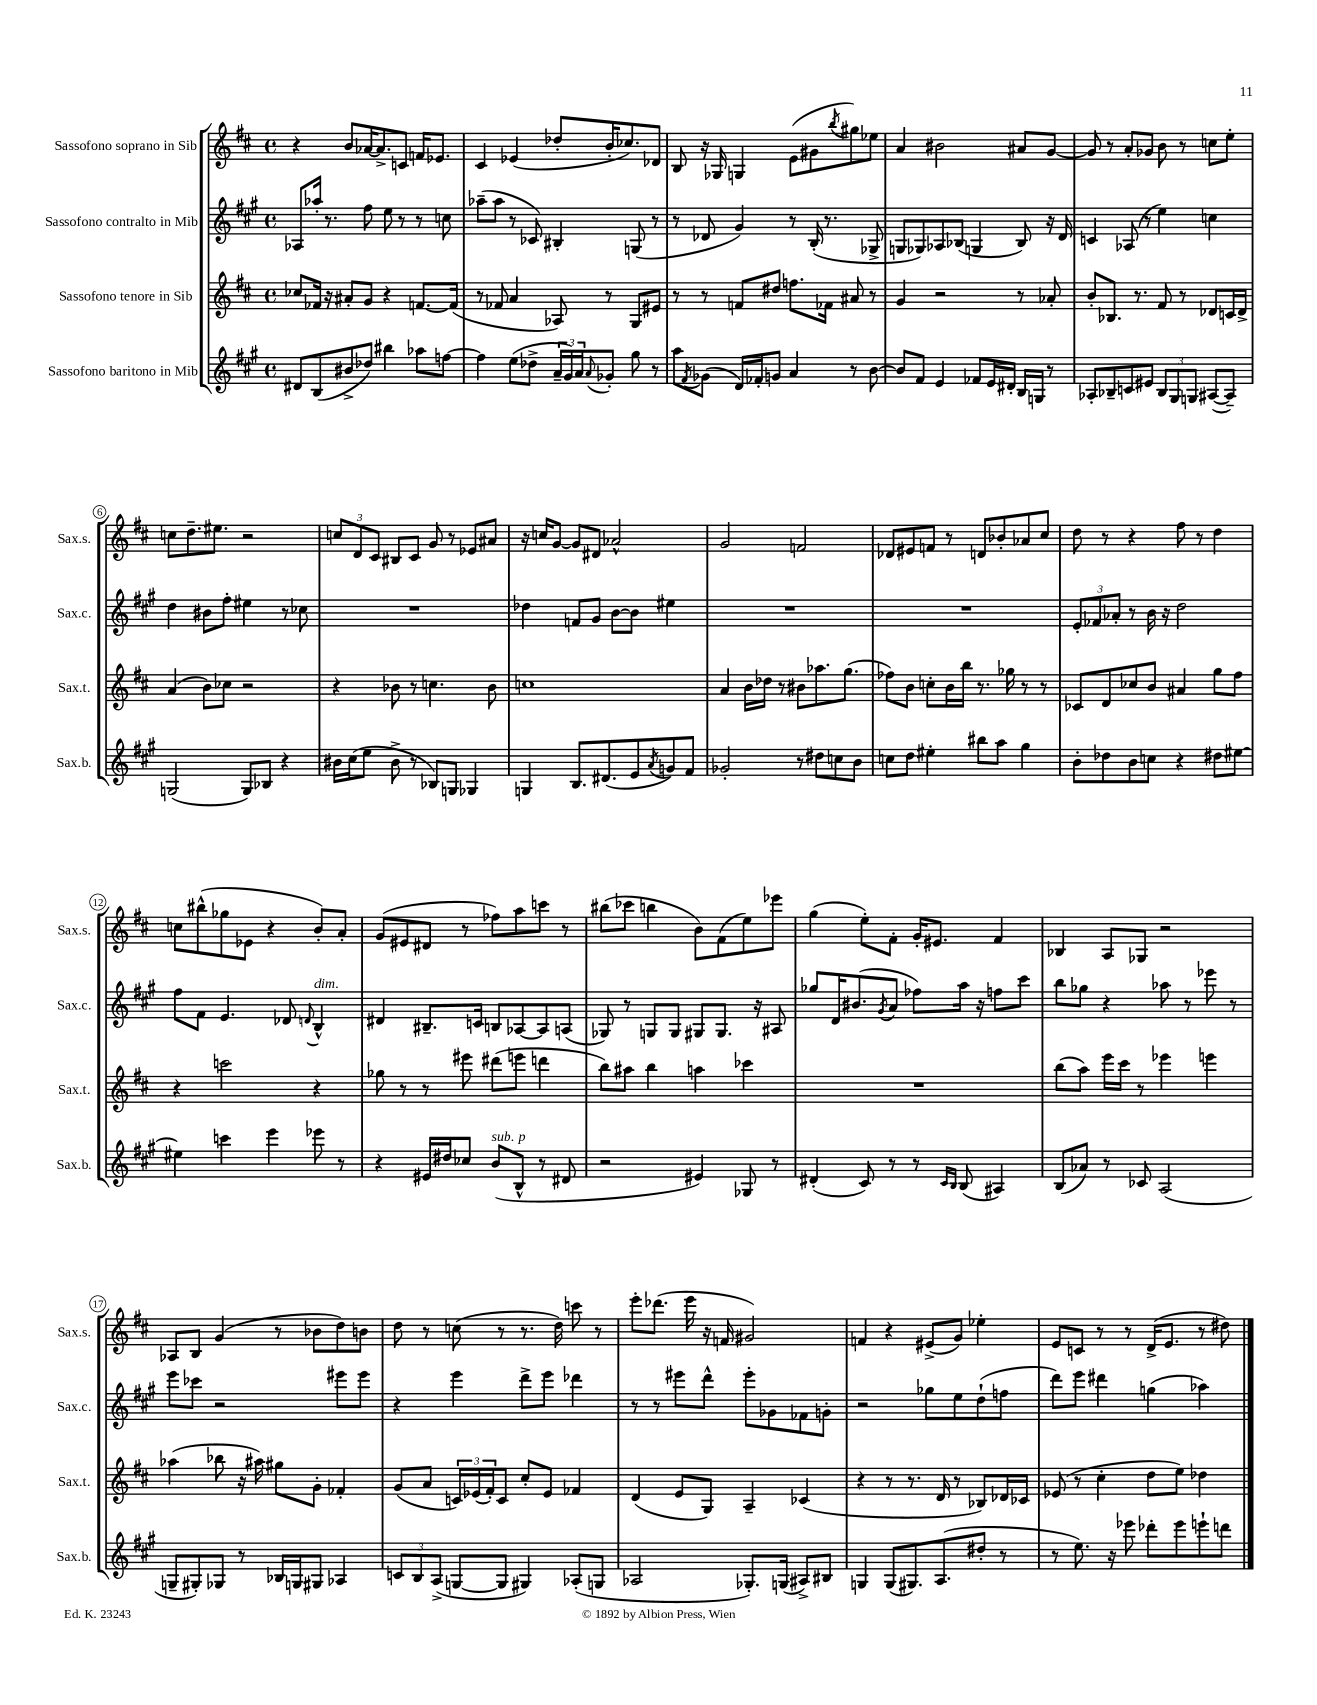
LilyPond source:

<<
\new StaffGroup <<
\new Staff = "s0" \with { instrumentName = "Sassofono soprano in Sib" shortInstrumentName = "Sax.s." } {
    \clef treble \key d \major \defaultTimeSignature \time 4/4
    r4 b'8 aes'16~ aes'8.-> c'8 f'16 ees'8. |
    cis'4 ees'4( des''8-. b'16-. ces''8.) des'8 |
    b8 r16 ges16 g4 e'8( gis'8 \acciaccatura { b''8 } gis''8) ees''8 |
    a'4 bis'2 ais'8 g'8~ |
    g'8 r8 a'8-. ges'8 b'8 r8 c''8 e''8-. |
    c''8 d''8.-- eis''8. r2 |
    \tuplet 3/2 { c''8 d'8 cis'8 } bis8 cis'8 g'8 r8 ees'8 ais'8 |
    r16 c''16 g'8~ g'8 dis'8 aes'2-^ |
    g'2 f'2 |
    des'8 eis'8 f'8 r8 d'8 bes'8-. aes'8 cis''8 |
    d''8 r8 r4 fis''8 r8 d''4 |
    c''8 bis''8-^( ges''8 ees'8 r4 b'8-.) a'8-. |
    g'8( eis'8 dis'8 r8 fes''8) a''8 c'''8 r8 |
    bis''8( ces'''8 b''4 b'8) fis'8( e''8) ees'''8 |
    g''4( e''8-.) fis'8-. g'16-. eis'8. fis'4 |
    bes4 a8 ges8 r2 |
    aes8 b8 g'4( r8 bes'8 d''8) b'8 |
    d''8 r8 c''8( r8 r8. d''16) c'''8 r8 |
    e'''8-. des'''8.( e'''16 r16 f'16 gis'2) |
    f'4 r4 eis'8->( g'8) ees''4-. |
    e'8 c'8 r8 r8 d'16->( e'8. r8 dis''8) \bar "|." |
}
\new Staff = "s1" \with { instrumentName = "Sassofono contralto in Mib" shortInstrumentName = "Sax.c." } {
    \clef treble \key a \major \defaultTimeSignature \time 4/4
    aes8 aes''16-. r8. fis''8 e''8 r8 r8 c''8 |
    aes''8--( aes''8 r8 ces'8) bis4-. g8( r8 |
    r8 des'8 gis'4) r8 b16-.( r8. ges8-> |
    g8 ges8) aes8 bes8( g4 bes8) r16 d'16 |
    c'4 aes8( r8 e''4) c''4 |
    d''4 bis'8 fis''8-. eis''4 r8 ces''8 |
    R1 |
    des''4 f'8 gis'8 b'8~ b'8 eis''4 |
    R1 |
    R1 |
    \tuplet 3/2 { e'8-. fes'8 aes'8-. } r8 b'16 r16 d''2 |
    fis''8 fis'8 e'4. des'8 \appoggiatura { d'8 } b4-^^\markup { \italic "dim." } |
    dis'4 bis8.-- c'16 b8 aes8~ aes8 a8( |
    ges8) r8 g8 g8 gis8 gis8. r16 ais8 |
    ges''8 d'16 bis'8.( \acciaccatura { gis'8 } a'8 fes''8) a''16 r16 f''8 cis'''8 |
    b''8 ges''8 r4 aes''8 r8 ees'''8 r8 |
    e'''8 ces'''8 r2 eis'''8 eis'''8 |
    r4 e'''4 d'''8-> e'''8 des'''4 |
    r8 r8 eis'''8 d'''8-^ eis'''8-. ges'8 fes'8 g'8-. |
    r2 ges''8 e''8 d''8-!( f''8 |
    d'''8) e'''8 dis'''4 g''4( aes''4) \bar "|." |
}
\new Staff = "s2" \with { instrumentName = "Sassofono tenore in Sib" shortInstrumentName = "Sax.t." } {
    \clef treble \key d \major \defaultTimeSignature \time 4/4
    ces''8 fes'16 r16 ais'8-. g'8 r4 f'8.~ f'16( |
    r8 fes'8 a'4 aes8) r8 g8 eis'8 |
    r8 r8 f'8 dis''8 f''8. fes'16 ais'8 r8 |
    g'4 r2 r8 aes'8-. |
    b'8-. bes8. r8. fis'8 r8 des'8 c'16 des'16-> |
    a'4( b'8) ces''8 r2 |
    r4 bes'8 r8 c''4. bes'8 |
    c''1 |
    a'4 b'16 des''16 r8 bis'8 aes''8. g''8.( |
    fes''8) b'8 c''8-. b'16 b''16 r8. ges''16 r8 r8 |
    ces'8 d'8 ces''8 b'8 ais'4 g''8 fis''8 |
    r4 c'''2 r4 |
    ges''8 r8 r8 eis'''8 dis'''8( e'''8 d'''4 |
    b''8) ais''8 b''4 a''4 ces'''4 |
    R1 |
    b''8( a''8) e'''16 cis'''16 r8 ees'''4 e'''4 |
    aes''4( bes''8 r16 ais''16) gis''8 g'8-. fes'4-. |
    g'8( a'8 \tuplet 3/2 { c'16) ees'16( fis'16-.) } c'8 cis''8-. ees'8 fes'4 |
    d'4( e'8 g8) a4-- ces'4( |
    r4 r8 r8. d'16 r8 bes8) des'16 ces'16 |
    ees'8( r8 cis''4-. d''8 e''8) des''4 \bar "|." |
}
\new Staff = "s3" \with { instrumentName = "Sassofono baritono in Mib" shortInstrumentName = "Sax.b." } {
    \clef treble \key a \major \defaultTimeSignature \time 4/4
    dis'8 b8( bis'8-> des''8) bis''4 aes''8 f''8~ |
    f''4 e''8( des''8-> \tuplet 3/2 { a'16-- gis'16) a'16 } \appoggiatura { a'8 } ges'8-. gis''8 r8 |
    a''8 \acciaccatura { fis'8 } ges'8( d'16) fes'16-. g'8 a'4 r8 b'8~ |
    b'8 fis'8 e'4 fes'8 e'16 dis'16-. b16 g16 r8 |
    aes8-. bes8-- c'8 eis'8 \tuplet 3/2 { bes8 gis8 g8 } ais8~( ais8--) |
    g2( g8) bes8 r4 |
    bis'16 cis''16( e''8 bis'8-> r8 bes8) g8 ges4 |
    g4 b8. dis'8.( e'8 \acciaccatura { a'8 } g'8) fis'8 |
    ges'2-. r8 dis''8 c''8 b'8 |
    c''8 d''8 eis''4-. bis''8 a''8 gis''4 |
    b'8-. des''8 b'8 c''8 r4 dis''8 eis''8~ |
    eis''4 c'''4 e'''4 ees'''8 r8 |
    r4 eis'16 dis''16 ces''8 b'8^\markup { \italic "sub. p" }( b8-^ r8 dis'8 |
    r2 eis'4) ges8 r8 |
    dis'4-.( cis'8) r8 r8 \grace { cis'16 b16 } b8( ais4) |
    b8( aes'8) r8 ces'8 a2( |
    g8-- gis8-.) ges8 r8 bes16 g16 gis8 aes4 |
    \tuplet 3/2 { c'8 b8 a8->( } g8~ g8 gis4) aes8-.( g8 |
    aes2 ges8.-.) g16( ais8->) bis8 |
    g4 g8( gis8.) a8.( dis''8-. r8 |
    r8 e''8.) r16 ees'''8 des'''8-. ees'''8 e'''8-! d'''8 \bar "|." |
}
>>
>>
\layout { \context { \Score \override BarNumber.stencil = #(make-stencil-circler 0.1 0.3 ly:text-interface::print) } }
